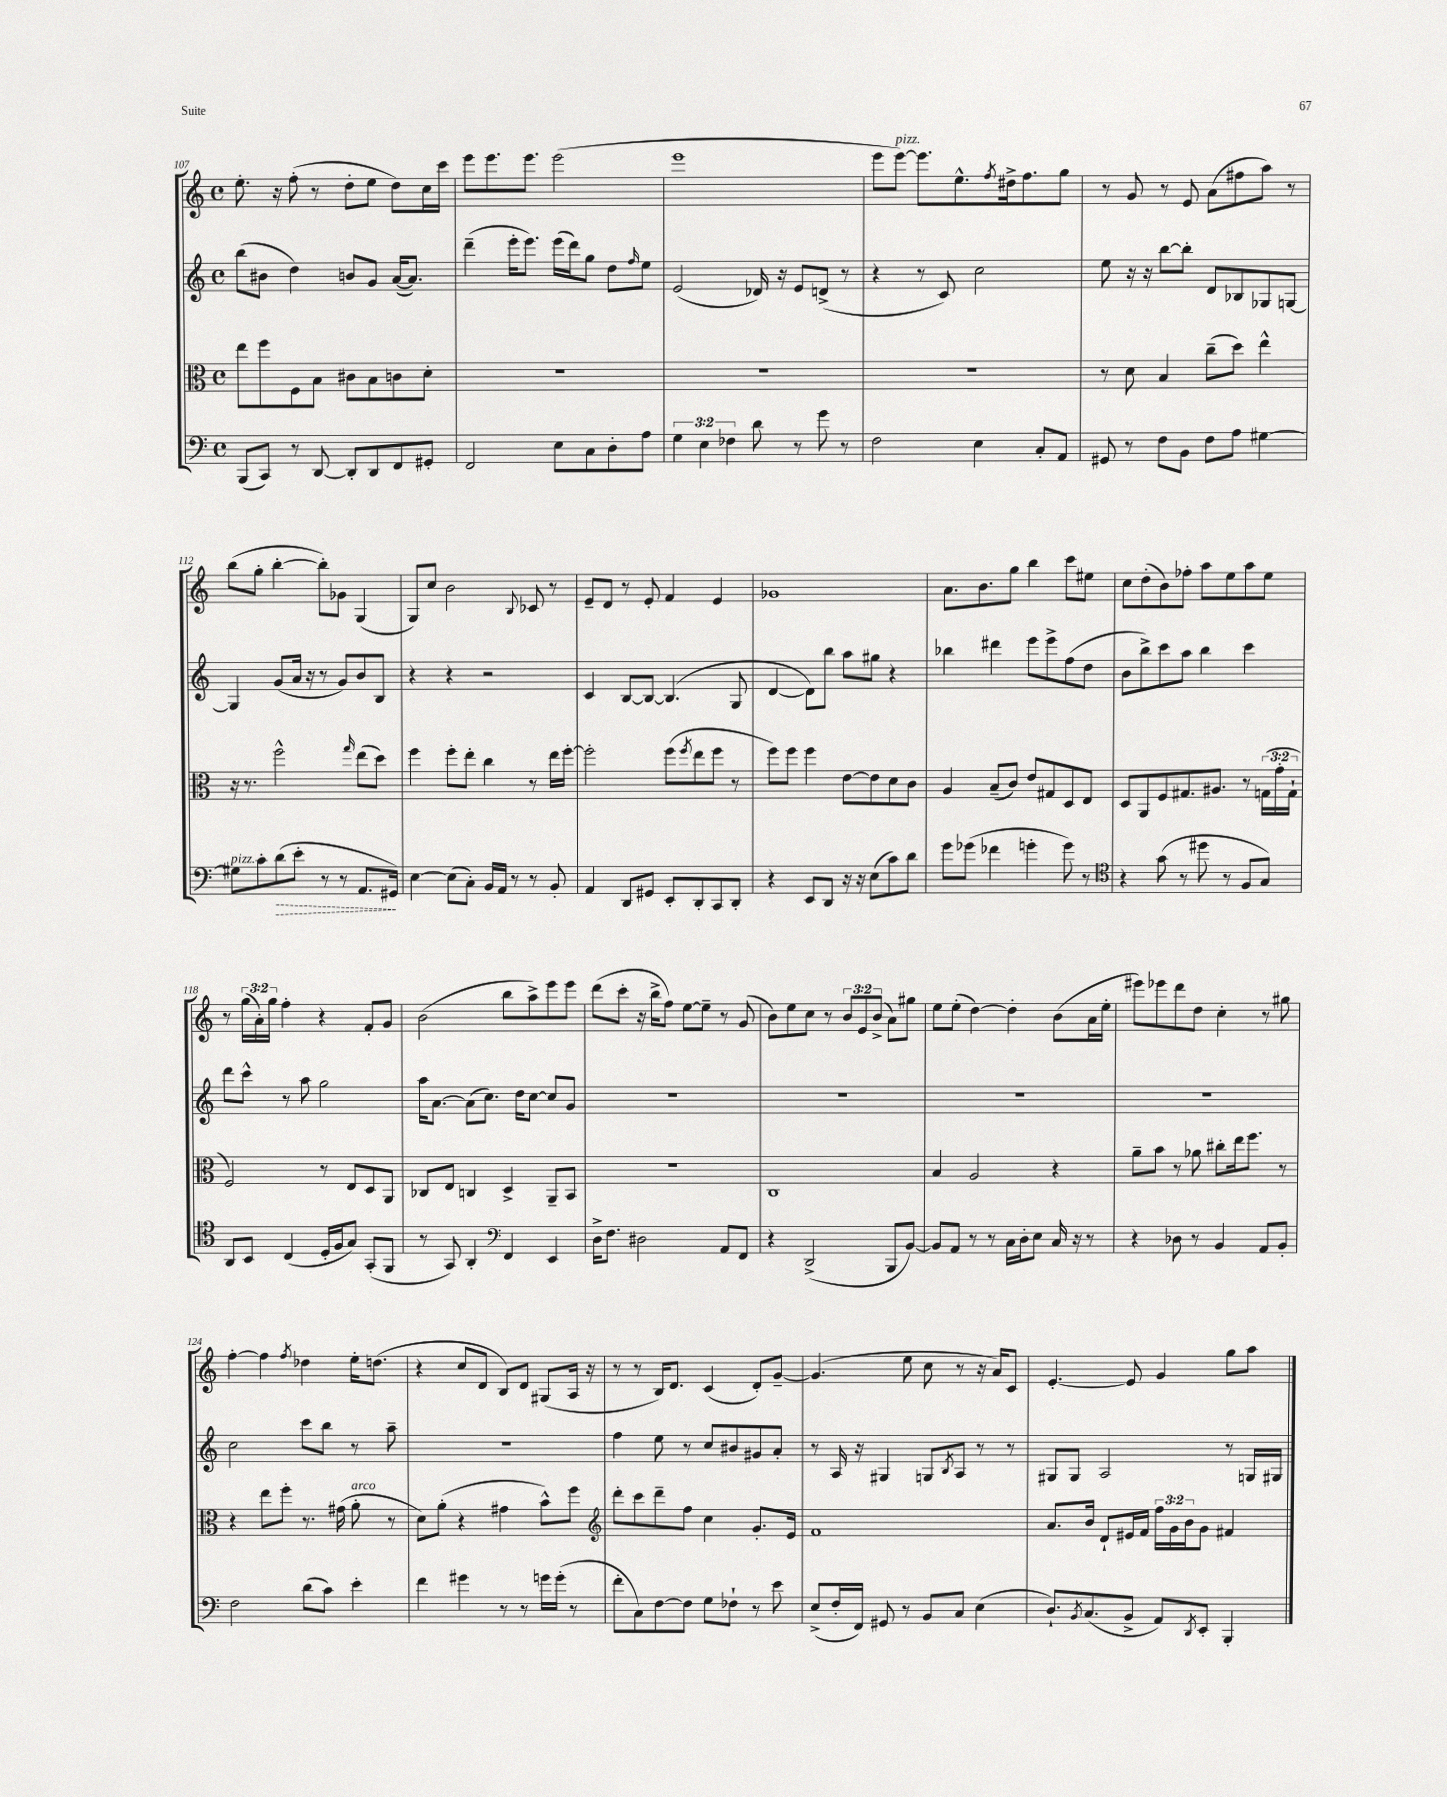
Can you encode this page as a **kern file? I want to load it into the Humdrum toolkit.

**kern	**kern	**kern	**kern
*staff4	*staff3	*staff2	*staff1
*clefF4	*clefC3	*clefG2	*clefG2
*k[]	*k[]	*k[]	*k[]
*M4/4	*M4/4	*M4/4	*M4/4
*met(c)	*met(c)	*met(c)	*met(c)
(8BBB	8ee	(8bb	8.ee'
8CC)	8ff	8b#	.
.	.	.	16r
8r	8F	4dd)	(8ff'
[8DD	8B	.	8r
8DD']	8c#	8b	8dd'
8DD	8B	8g	8ee
8FF	8c	([16a	8dd)
.	.	8.a])	.
8GG#'	8d'	.	16cc
.	.	.	16ccc
=	=	=	=
2FF	1r	(4ddd~	8eee
.	.	.	8.eee
.	.	16eee'	.
.	.	8.eee)	8.eee
8E	.	(16eee	(2eee
.	.	16ddd)	.
8C	.	8gg	.
8D'	.	8dd	.
.	.	16qqff	.
8A	.	8ee	.
=	=	=	=
6G	1r	(2e	1eee
6E	.	.	.
6F-	.	.	.
8d	.	16d-)	.
.	.	16r	.
8r	.	8e	.
8g	.	(8d^	.
8r	.	8r	.
=	=	=	=
2F	1r	4r	8eee
.	.	.	[8eee)
.	.	8r	8.eee]
.	.	8c)	.
.	.	.	8.ee^^
4E	.	2cc	.
.	.	.	8qff
.	.	.	16dd#^
.	.	.	8.ff
8C'	.	.	.
8AA	.	.	8gg
=	=	=	=
8GG#	8r	8ee	8r
8r	8d	16r	8g
.	.	16r	.
8F	4B	[8bb	8r
8BB	.	8bb']	8e
8F	(8cc~	8d	(8a
8A	8dd)	8B-	8ff#
[4G#	4ee^^	8G-	8aa)
.	.	[8G	8r
=	=	=	=
8G#]	16r	4G]	(8bb
.	8.r	.	.
8c'	.	.	8gg'
(8d	2ff^^	(8g	[4bb'
8e'	.	16a	.
.	.	16r	.
8r	.	8r	8bb'])
8r	.	8g)	8g-
.	16qqgg	.	.
8.AA	(8ee	8b	(4G
.	8dd)	8B	.
16GG#)	.	.	.
=	=	=	=
[4E	4ff	4r	8G)
.	.	.	8cc
(8E]	8ff'	4r	2b
8C')	8ee'	.	.
16BB	4cc	2r	.
16AA	.	.	.
8r	.	.	.
.	.	.	8qqB
8r	8r	.	8c-
8BB'	16ee	.	8r
.	[16ff'	.	.
=	=	=	=
4AA	2ff']	4c	8e~
.	.	.	8d
8DD	.	[8B	8r
8GG#	.	8B_	8e'
8EE'	(8ff	(4.B]	4f
.	8qff	.	.
8DD'	8ee	.	.
8CC	8ff	.	4e
8DD'	8r	8G	.
=	=	=	=
4r	8ff)	[4d	1g-
.	8ff	.	.
8EE	4ff	8d])	.
8DD	.	8bb	.
16r	[8e	8aa	.
16r	.	.	.
(8E	8e]	8gg#	.
8c)	8d	4r	.
8d	8c	.	.
=	=	=	=
8g	4A	4bb-	8.a
(8g-	.	.	.
.	.	.	8.b
4f-	(8B~	4ddd#	.
.	8c)	.	8gg
4g'	8e	8eee	4bb
.	8G#	8eee^	.
8g)	8D	(8ff	8ccc
8r	8E	8dd	8ee#
=	=	=	=
*clefC4	*	*	*
4r	8D	8b	8cc
.	8AA	8bb^)	(8dd'
(8g	8F	8ccc	8b)
8r	8.G#	8aa	8ff-'
8dd#	.	4bb	8aa
.	8.A#	.	.
8r	.	.	8ee
8F	8r	4ccc	8aa
8G)	(24G	.	8ee
.	24g'	.	.
.	24G`	.	.
=	=	=	=
8AA	2F)	8ddd	8r
8BB	.	8ccc^^	(24gg
.	.	.	24a')
.	.	.	24gg
(4C	.	8r	4ff'
.	.	8aa	.
16D'	8r	2gg	4r
16F	.	.	.
8G)	8E	.	.
(8GG'	8D	.	8f'
8FF	8AA	.	8g
=	=	=	=
8r	8C-	16aa	(2b
.	.	[8.a	.
8GG)	8E	.	.
4AA'	4C	(8a]	.
.	.	8.cc)	.
*clefF4	*	*	*
4FF	4D^	.	8bb
.	.	16dd	.
.	.	[8cc	8aa^)
4EE	8AA~	8cc]	8eee
.	8BB	8g	8eee
=	=	=	=
16D^	1r	1r	(8ddd
8.F	.	.	.
.	.	.	8ccc'
2D#	.	.	16r
.	.	.	16bb^
.	.	.	8ff)
.	.	.	[8ee
.	.	.	8ee~]
8AA	.	.	8r
8FF	.	.	(8g
=	=	=	=
4r	1C	1r	8b)
.	.	.	8ee
(2DD^	.	.	8cc
.	.	.	8r
.	.	.	12b
.	.	.	12e
.	.	.	(12b^
8BBB	.	.	8a)
[8BB)	.	.	8gg#
=	=	=	=
8BB]	4B	1r	8ee
8AA	.	.	(8ee'
8r	2A	.	[4dd)
8r	.	.	.
16C	.	.	4dd']
16D'	.	.	.
8E	.	.	.
16C	4r	.	(8b
16r	.	.	.
8r	.	.	16a
.	.	.	16ee'
=	=	=	=
4r	8a~	1r	8eee#)
.	8b	.	8eee-
8D-	8r	.	8ddd
8r	8a-	.	8dd
4BB	8cc#'	.	4cc'
.	16ee	.	.
.	8.ff	.	.
8AA	.	.	8r
8BB'	8r	.	8gg#
=	=	=	=
2F	4r	2cc	[4ff'
.	8ee	.	4ff]
.	8ff'	.	.
.	.	.	8qff
(8d	8.r	8ccc	4dd-
8c)	.	8bb	.
.	(16g#	.	.
4e'	8a'	8r	16ee'
.	.	.	(8.dd
.	8r	8aa~	.
=	=	=	=
4f	8d)	1r	4r
.	(8a'	.	.
4g#	4r	.	8cc
.	.	.	8d
8r	4g#	.	8B)
8r	.	.	8d
16g	8b^^)	.	(8G#
(16g'	.	.	.
8r	8ff	.	16A
.	.	.	16r
=	=	=	=
*	*clefG2	*	*
8f'	8ddd'	4ff	8r
8C)	8ccc	.	8r
[8F	8ddd~	8ee	16B)
.	.	.	8.d
8F]	8ff	8r	.
8G	4cc	8cc	(4c
8F-`	.	8b#	.
8r	8.g'	8g#	8d')
8e	.	8a'	[8g~
.	16e	.	.
=	=	=	=
(8E^	1f	8r	(4.g]
16F'	.	16A	.
16FF)	.	16r	.
8GG#	.	4G#	.
8r	.	.	8ee
8BB	.	8G	8cc
.	.	8qB	.
8C	.	8A	8r
(4E	.	8r	16r
.	.	.	16a)
.	.	8r	8c
=	=	=	=
8.D`)	8.a	8G#	[4.e'
.	.	8G#	.
8qBB	.	.	.
(8.C	16b	.	.
.	8d`	2A	.
8BB^	16e#	.	8e]
.	16f	.	.
8AA)	24ff	.	4g
.	24g	.	.
.	24b	.	.
8qDD	.	.	.
8EE'	8g	.	.
4BBB'	4f#	8r	8gg
.	.	16G	8aa
.	.	16G#	.
==	==	==	==
*-	*-	*-	*-
